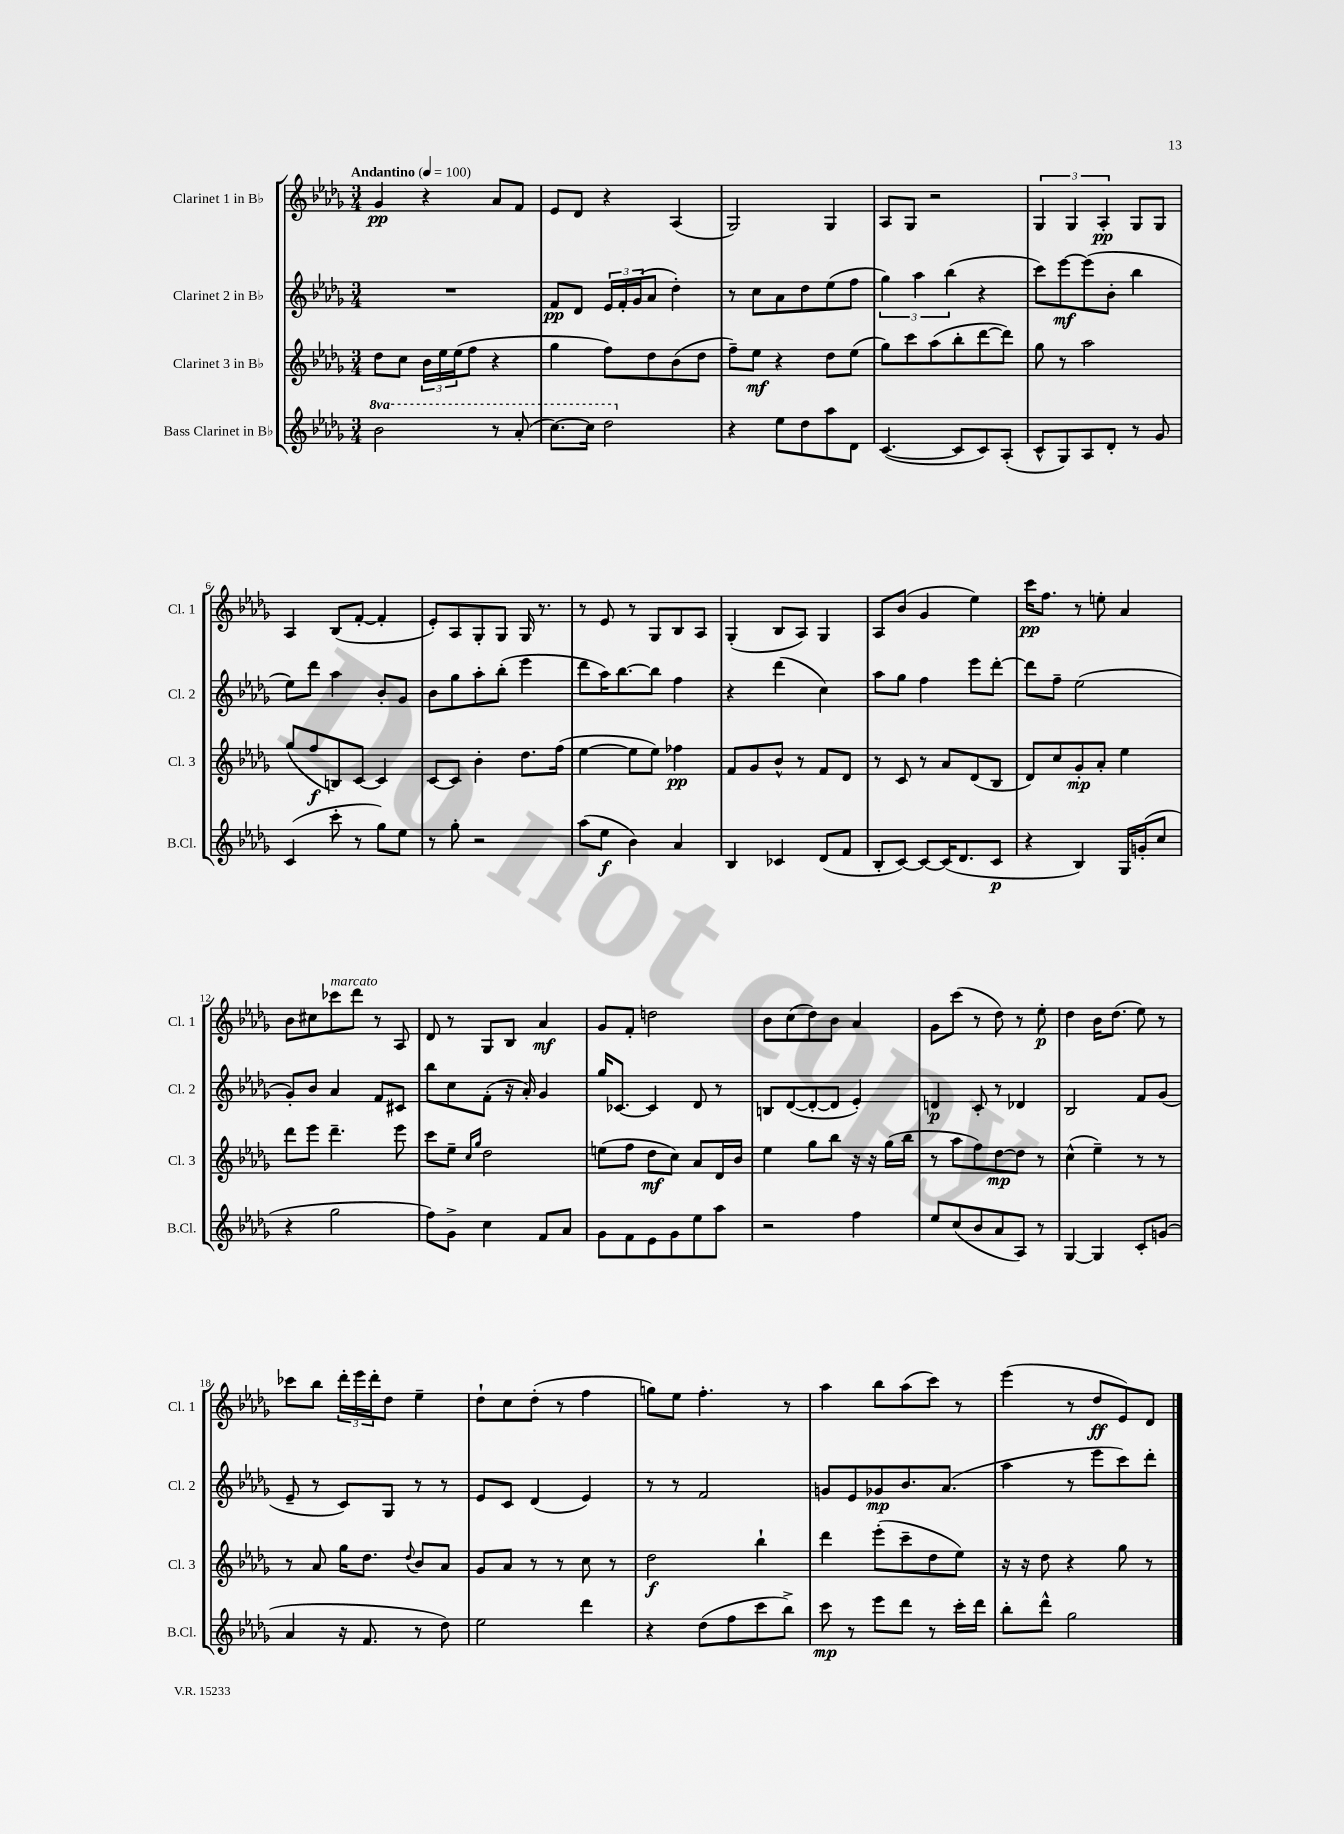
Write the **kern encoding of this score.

**kern	**kern	**kern	**kern
*staff4	*staff3	*staff2	*staff1
*clefG2	*clefG2	*clefG2	*clefG2
*k[b-e-a-d-g-]	*k[b-e-a-d-g-]	*k[b-e-a-d-g-]	*k[b-e-a-d-g-]
*M3/4	*M3/4	*M3/4	*M3/4
*MM100	*MM100	*MM100	*MM100
2bb-\	8dd-\L	2.r	4g-/
.	8cc\J	.	.
.	24b-\LL	.	4r
.	24ee-\	.	.
.	(24ee-\J	.	.
.	8ff\J	.	.
8r	4r	.	8a-/L
(8aa-'/	.	.	8f/J
=	=	=	=
[8.ccc\L)	4gg-\	8f/L	8e-/L
.	.	8d-/J	8d-/J
16ccc\]Jk	.	.	.
2ddd-\	8ff\L)	24e-/LL	4r
.	.	24f'/	.
.	.	(24g-/J	.
.	8dd-\	8a-/J	.
.	(8b-\	4dd-'\)	(4A-/
.	8dd-\J	.	.
=	=	=	=
4r	8ff~\L)	8r	2G-/)
.	8ee-\J	8cc\L	.
8ee-\L	4r	8a-\	.
8dd-\	.	8dd-\	.
8aa-\	8dd-\L	(8ee-\	4G-/
8d-\J	(8ee-\J	8ff\J	.
=	=	=	=
([4.c/	8gg-\L)	6gg-\)	8A-/L
.	8ccc\	.	8G-/J
.	.	6aa-\	.
.	(8aa-\	.	2r
.	.	(6bb-\	.
8c/]L	8bb-'\	.	.
8c/)	[8ddd-\	4r	.
(8A-'/J	8ddd-\]J)	.	.
=	=	=	=
8c^^/L	8gg-\	8ccc\L)	6G-/
8G-/)	8r	[8eee-\	.
.	.	.	6G-/
8A-/	2aa-\	(8eee-\]	.
.	.	.	6A-'/
8d-'/J	.	8b-'\J	.
8r	.	4bb-\	8G-/L
8g-/	.	.	8G-/J
=	=	=	=
(4c/	(8gg-/L	8ee-\L)	4A-/
.	8ff/	8ddd-\J	.
8ccc'\	8B/)	4aa-\	(8B-/L
8r	[8c/J	.	[8f'/J
8gg-\L)	4c/]	8b-'/L	4f'/]
8ee-\J	.	8g-/J	.
=	=	=	=
8r	[8c/L	8b-\L	8e-'/L)
8gg-'\	8c/]J	8gg-\	8A-/
2r	4b-'\	8aa-'\	8G-'/
.	.	(8bb-'\J	8G-/J
.	8.dd-\L	4eee-\	16G-/
.	.	.	8.r
.	(16ff\Jk	.	.
=	=	=	=
(8aa-\L	[4ee-\	8ddd-\L	8r
8ee-\J	.	16aa-\K)	8e-/
.	.	[8.bb-\	.
4b-\)	8ee-\]L	.	8r
.	8ee-\J)	8bb-\]J	8G-/L
4a-/	4ff-\	4ff\	8B-/
.	.	.	8A-/J
=	=	=	=
4B-/	8f/L	4r	(4G-'/
.	8g-/	.	.
4c-/	8b-^^/J	(4ddd-\	8B-/L
.	8r	.	8A-/J)
(8d-/L	8f/L	4cc\)	4G-/
8f/J	8d-/J	.	.
=	=	=	=
8B-'/L	8r	8aa-\L	8A-/L
[8c/J)	8c/	8gg-\J	(8b-/J
8c/_L	8r	4ff\	4g-/
(16c/]K	8a-/L	.	.
8.d-/	.	.	.
.	(8d-/	8eee-\L	4ee-\)
8c/J	8B-/J	[8ddd-'\J	.
=	=	=	=
4r	8d-/L)	8ddd-\]L	16ccc\LK
.	.	.	8.ff\J
.	8cc/	8ff~\J	.
4B-/)	8g-'/	(2ee-\	8r
.	8a-'/J	.	8ee'\
16G-/LL	4ee-\	.	4a-/
(16g'/J	.	.	.
8cc/J	.	.	.
=	=	=	=
4r	8ddd-\L	8g-'/L)	8b-\L
.	8eee-\J	8b-/J	8cc#\
2gg-\	4.ddd-~\	4a-/	8ccc-\
.	.	.	8ddd-\J
.	.	8f/L	8r
.	8eee-\	8c#/J	8A-/
=	=	=	=
8ff\L)	8ccc\L	8bb-\L	8d-/
8g-^\J	8ee-~\J	8cc\	8r
.	16qqcc/LL	.	.
.	16qqgg-/JJ	.	.
4cc\	2dd-\	(8f'\J	8G-/L
.	.	16r	8B-/J
.	.	16a-'/)	.
8f/L	.	4g-/	4a-/
8a-/J	.	.	.
=	=	=	=
8g-\L	(8ee\L	16gg-/LK	8g-/L
.	.	[8.c-/J	.
8f\	8ff\J	.	8f'/J
8e-\	8dd-\L	4c-/]	2dd\
8g-\	8cc\J)	.	.
8ee-\	8a-/L	8d-/	.
8aa-\J	16d-/L	8r	.
.	16b-/JJ	.	.
=	=	=	=
2r	4ee-\	8B/L	8b-\L
.	.	([8d-/	(8cc\
.	8gg-\L	8d-'/_	8dd-\)
.	8bb-\J	8d-/]J	8b-\J
4ff\	16r	4e-'/)	4a-/
.	16r	.	.
.	(16gg-\LL	.	.
.	16bb-\JJ	.	.
=	=	=	=
8ee-/L	8r	4d/	8g-\L
(8cc/	8aa-\L	.	(8ccc\J
8b-/	8ff\)	8c'/	8r
8a-/	[8dd-\	8r	8dd-\)
8A-/J)	8dd-\]J	4d-/	8r
8r	8r	.	8ee-'\
=	=	=	=
[4G-/	(4cc^^\	2B-/	4dd-\
4G-/]	4ee-~\)	.	16b-\LK
.	.	.	(8.dd-\J
8c'/L	8r	8f/L	8ee-\)
(8g/J	8r	(8g-/J	8r
=	=	=	=
4a-/	8r	8e-~/	8ccc-\L
.	8a-/	8r	8bb-\J
16r	16gg-\LK	8c/L)	24ddd-'\LL
.	.	.	24eee-\
8.f/	8.dd-\J	.	.
.	.	.	24ddd-'\J
.	.	8G-/J	8dd-\J
.	8qqdd-/	.	.
8r	8b-/L	8r	4ee-~\
8dd-\)	8a-/J	8r	.
=	=	=	=
2ee-\	8g-/L	8e-/L	8dd-`\L
.	8a-/J	8c/J	8cc\
.	8r	(4d-/	(8dd-'\J
.	8r	.	8r
4ddd-\	8cc\	4e-/)	4ff\
.	8r	.	.
=	=	=	=
4r	2dd-\	8r	8gg\L)
.	.	8r	8ee-\J
(8dd-\L	.	2f/	4.ff'\
8ff\	.	.	.
8ccc\	4bb-`\	.	.
8bb-^\J)	.	.	8r
=	=	=	=
8ccc\	4ddd-\	8g/L	4aa-\
8r	.	8e-/	.
8eee-\L	(8eee-'\L	8g-/	8bb-\L
8ddd-\J	8ccc~\	8.b-/	(8aa-\
8r	8dd-\	.	8ccc\J)
.	.	(8.a-/J	.
16ccc'\LL	8ee-\J)	.	8r
16ddd-\JJ	.	.	.
=	=	=	=
8bb-'\L	16r	4aa-\	(4eee-\
.	16r	.	.
8ddd-^^\J	8dd-\	.	.
2gg-\	4r	8r	8r
.	.	8eee-\L	8dd-/L
.	8gg-\	8ccc\)	8e-/)
.	8r	8ddd-'\J	8d-/J
==	==	==	==
*-	*-	*-	*-
